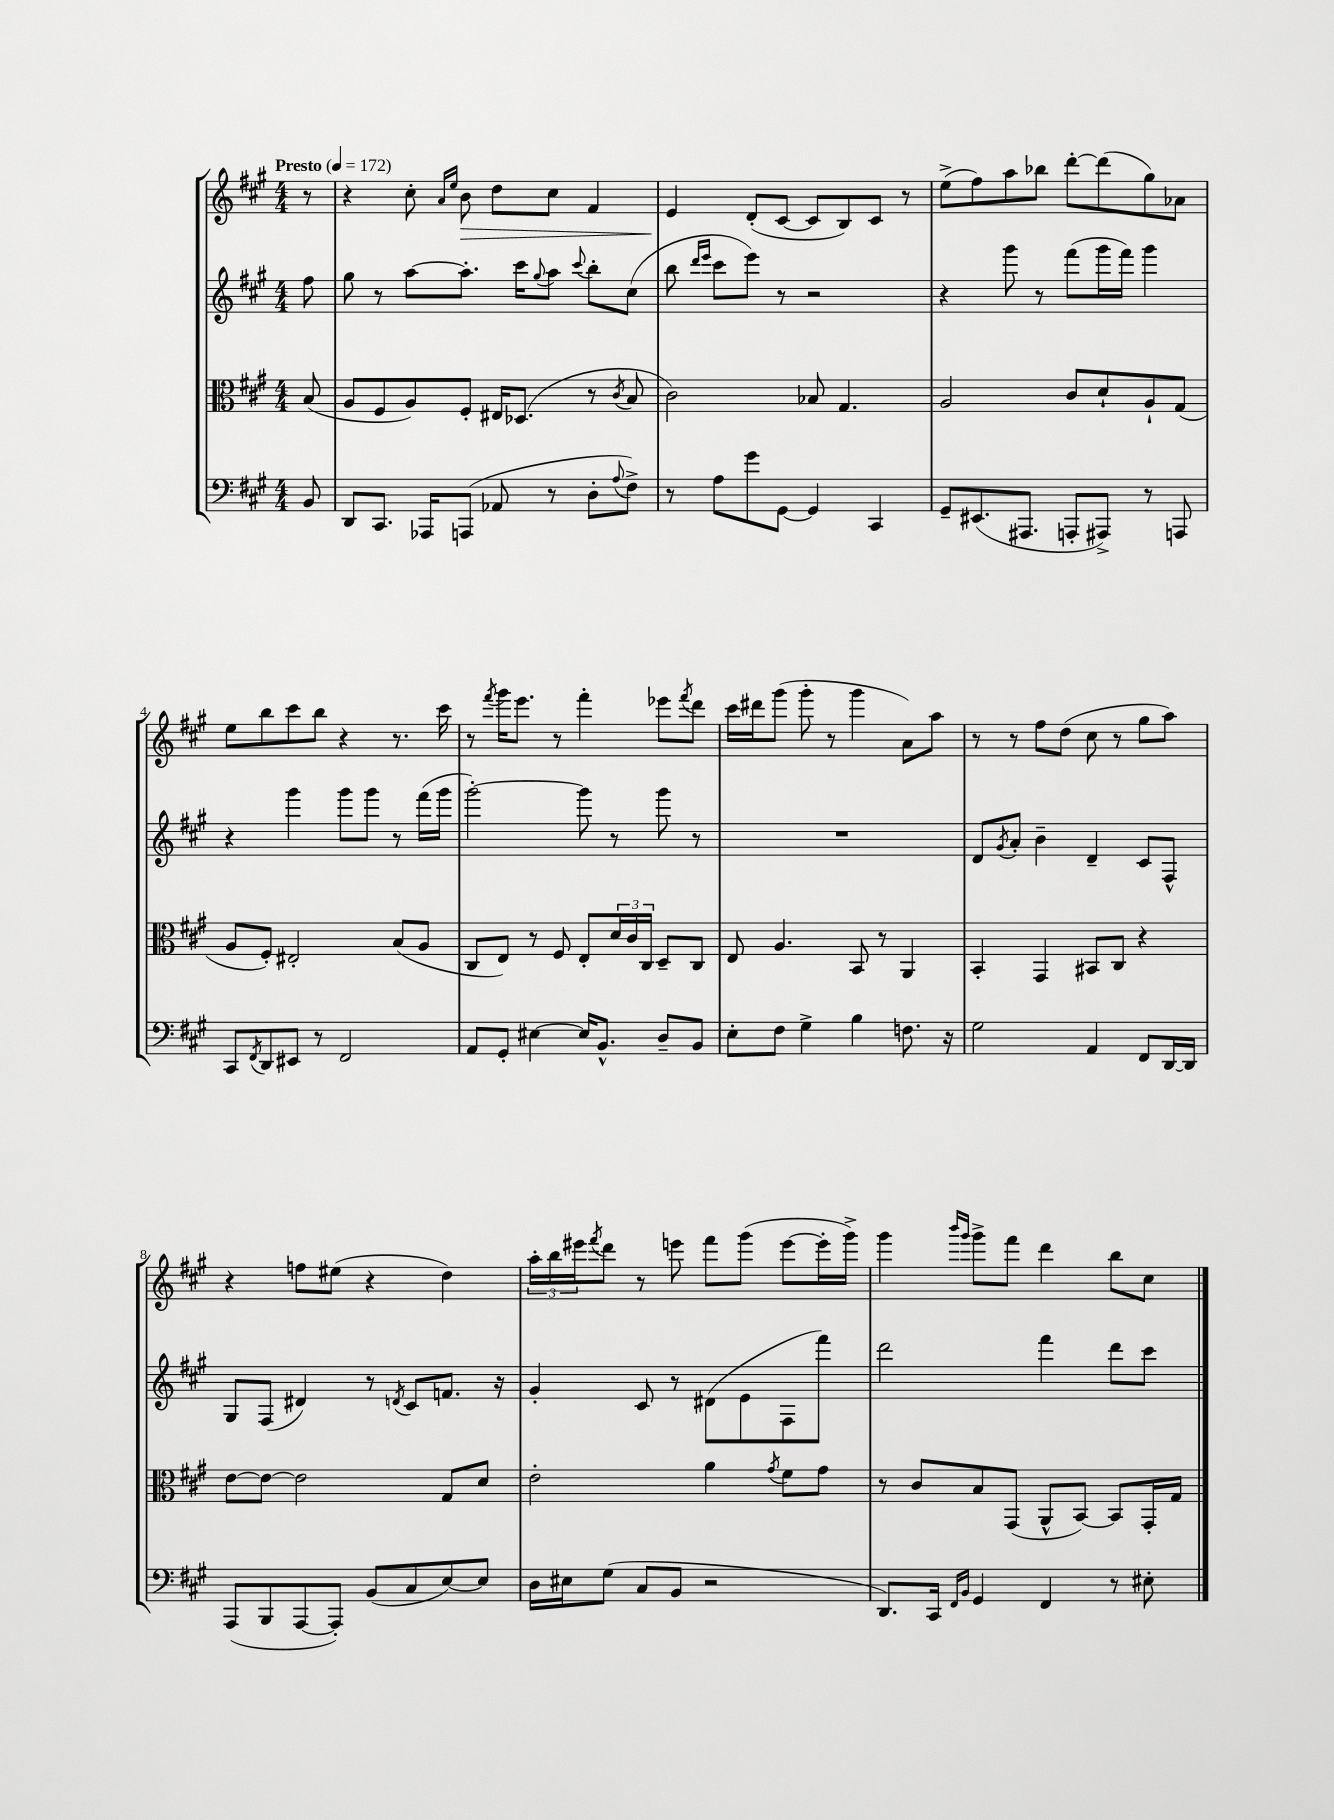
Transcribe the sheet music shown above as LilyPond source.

<<
\new StaffGroup <<
\new Staff = "s0" {
    \clef treble \key a \major \numericTimeSignature \time 4/4 \partial 8 \tempo "Presto" 4 = 172
    r8 |
    r4 cis''8-. \grace { a'16 e''16 } b'8\> d''8 cis''8 fis'4 |
    e'4\! d'8-.( cis'8~ cis'8 b8) cis'8 r8 |
    e''8->( fis''8) a''8 bes''8 d'''8~-. d'''8( gis''8) aes'8 |
    e''8 b''8 cis'''8 b''8 r4 r8. cis'''16 |
    r8 \acciaccatura { fis'''8 } gis'''16 e'''8. r8 fis'''4-. ees'''8 \acciaccatura { fis'''8 } d'''8 |
    cis'''16 dis'''16 gis'''8( gis'''8-. r8 gis'''4 a'8) a''8 |
    r8 r8 fis''8 d''8( cis''8 r8 gis''8 a''8) |
    r4 f''8 eis''8( r4 d''4) |
    \tuplet 3/2 { a''16-. b''16 eis'''16 } \acciaccatura { fis'''8 } d'''8 r8 e'''8 fis'''8 gis'''8( e'''8~ e'''16-. gis'''16->) |
    gis'''4 \grace { b'''16 gis'''16 } gis'''8-> fis'''8 d'''4 b''8 cis''8 \bar "|." |
}
\new Staff = "s1" {
    \clef treble \key a \major \numericTimeSignature \time 4/4 \partial 8
    fis''8 |
    gis''8 r8 a''8~ a''8.-. cis'''16 \appoggiatura { gis''8 } a''8 \appoggiatura { cis'''8 } b''8-. cis''8( |
    b''8 \grace { d'''16 e'''16 } cis'''8 e'''8) r8 r2 |
    r4 gis'''8 r8 fis'''8( gis'''16 fis'''16) gis'''4 |
    r4 gis'''4 gis'''8 gis'''8 r8 fis'''16( gis'''16 |
    gis'''2~-.) gis'''8 r8 gis'''8 r8 |
    R1 |
    d'8 \acciaccatura { gis'8 } a'8-. b'4-- d'4-- cis'8 fis8-^ |
    gis8 fis8( dis'4) r8 \acciaccatura { d'8 } cis'8 f'8. r16 |
    gis'4-. cis'8 r8 dis'8( e'8 fis8 fis'''8) |
    d'''2 fis'''4 d'''8 cis'''8 \bar "|." |
}
\new Staff = "s2" {
    \clef alto \key a \major \numericTimeSignature \time 4/4 \partial 8
    b8( |
    a8 fis8 a8) fis8-. eis16 des8.( r8 \acciaccatura { cis'8 } b8 |
    cis'2) bes8 gis4. |
    a2 cis'8 d'8-! a8-! gis8( |
    a8 fis8-.) eis2-. b8( a8 |
    cis8 e8) r8 fis8 e8-. \tuplet 3/2 { d'16 cis'16 cis16 } d8-- cis8 |
    e8 a4. b,8 r8 a,4 |
    b,4-. gis,4 bis,8 cis8 r4 |
    e'8~ e'8~ e'2 gis8 d'8 |
    e'2-. a'4 \acciaccatura { gis'8 } fis'8 gis'8 |
    r8 cis'8 b8 gis,8( a,8-^ b,8~) b,8 gis,16-. gis16 \bar "|." |
}
\new Staff = "s3" {
    \clef bass \key a \major \numericTimeSignature \time 4/4 \partial 8
    b,8 |
    d,8 cis,8. aes,,16 a,,8( aes,8 r8 d8-. \appoggiatura { a8 } fis8->) |
    r8 a8 gis'8 gis,8~ gis,4 cis,4 |
    gis,8-- eis,8.( ais,,8. a,,8-. ais,,8->) r8 a,,8 |
    cis,8 \acciaccatura { fis,8 } d,8 eis,8 r8 fis,2 |
    a,8 gis,8-. eis4~ eis16 b,8.-^ d8-- b,8 |
    e8-. fis8 gis4-> b4 f8. r16 |
    gis2 a,4 fis,8 d,16~ d,16 |
    a,,8( b,,8 a,,8~ a,,8-.) b,8( cis8 e8~) e8 |
    d16 eis16 gis8( cis8 b,8 r2 |
    d,8.) cis,16 \grace { fis,16 b,16 } gis,4 fis,4 r8 eis8-. \bar "|." |
}
>>
>>
